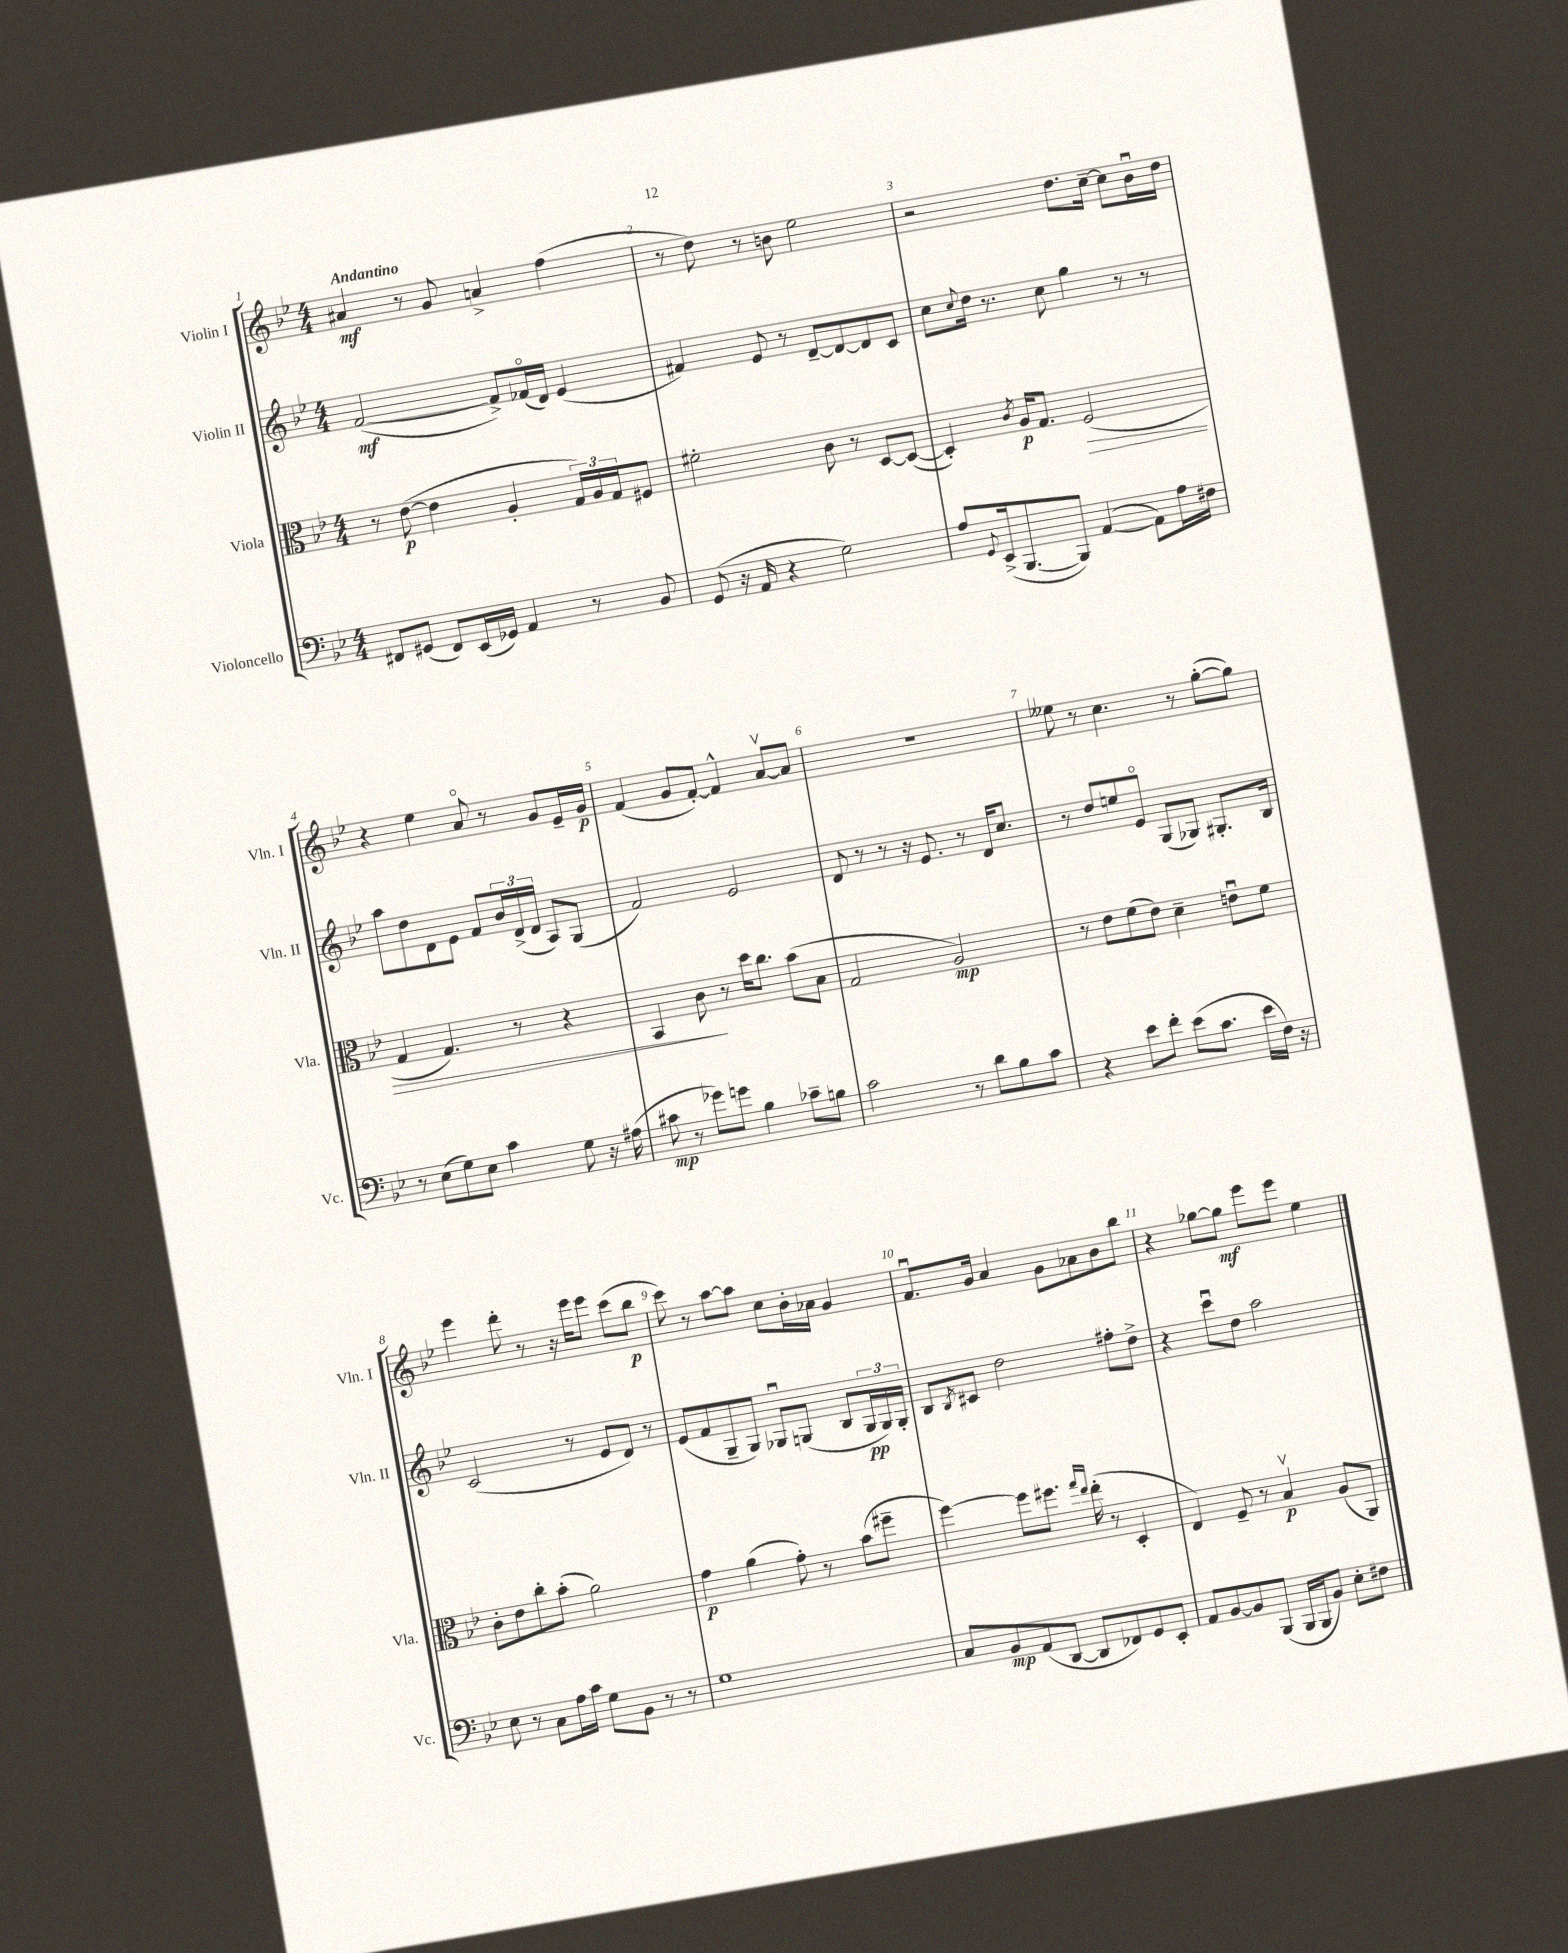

**kern	**dynam	**kern	**dynam	**kern	**dynam	**kern	**dynam
*part4	*part4	*part3	*part3	*part2	*part2	*part1	*part1
*staff4	*staff4	*staff3	*staff3	*staff2	*staff2	*staff1	*staff1
*I"Violoncello	*	*I"Viola	*	*I"Violin II	*	*I"Violin I	*
*I'Vc.	*	*I'Vla.	*	*I'Vln. II	*	*I'Vln. I	*
*clefF4	*	*clefC3	*	*clefG2	*	*clefG2	*
*k[b-e-]	*	*k[b-e-]	*	*k[b-e-]	*	*k[b-e-]	*
*M4/4	*	*M4/4	*	*M4/4	*	*M4/4	*
=1	=1	=1	=1	=1	=1	=1	=1
!	!	!	!	!	!	!LO:TX:a:B:t=Andantino	!
8FF#X/L	.	8r	.	([2f/	mf	4a#X/	mf
(8GG#X/J	.	([8e-\	p	.	.	.	.
8FF#/L)	.	4e-\]	.	.	.	8r	.
(16EE-/L	.	.	.	.	.	8g/	.
16GG-X/JJ)	.	.	.	.	.	.	.
4AA/	.	4A'/	.	8f^/L])	.	4an^/	.
.	.	.	.	(16f-X/L	.	.	.
.	.	.	.	16d/JJ)	.	.	.
8r	.	24G/LL)	.	(4e-/	.	(4ff\	.
.	.	24A/	.	.	.	.	.
.	.	24G/J	.	.	.	.	.
8BB-/	.	8F#X/J	.	.	.	.	.
=2	=2	=2	=2	=2	=2	=2	=2
(8GG/	.	2f#X'\	.	4f#X/)	.	8r	.
16r	.	.	.	.	.	8dd\)	.
16AA/	.	.	.	.	.	.	.
4r	.	.	.	8e-/	.	8r	.
.	.	.	.	8r	.	8bn\	.
2G\)	.	8c\	.	[8d~/L	.	2ee-\	.
.	.	8r	.	8d/_	.	.	.
.	.	[8D/L	.	8d/]	.	.	.
.	.	(8D/J_	.	8c/J	.	.	.
=3	=3	=3	=3	=3	=3	=3	=3
8A/L	.	4D'/])	.	8cc\L	.	2r	.
8qqGG/	.	.	.	8qqcc/	.	.	.
(16EE-^/k	.	.	.	16dd\Jk	.	.	.
[8.BBB-/	.	.	.	8.r	.	.	.
.	.	8qc/	.	.	.	.	.
.	.	16A/KL	p	.	.	.	.
.	.	8.G/J	.	.	.	.	.
8BBB-/J])	.	.	.	8cc\	.	.	.
!	!	!	!LO:HP:b	!	!	!	!
([4AA/	.	(2F/	>	4gg\	.	8.dd\L	.
.	.	.	.	.	.	[16cc~\Jk	.
8AA\L])	.	.	.	8r	.	8cc\L]	.
16A\L	.	.	.	8r	.	16b-u\L	.
16F#X\JJ	.	.	.	.	.	16dd\JJ	.
!!LO:LB:g=z
=4	=4	=4	=4	=4	=4	=4	=4
8r	.	4G/	.	8aa\L	.	4r	.
(8E-\L	.	.	.	8dd\	.	.	.
8G\)	.	4.G/)	.	8d\	.	4ee-\	.
8E-\J	.	.	.	8e-\J	.	.	.
4c\	.	.	.	8f/L	.	8a/	.
.	.	8r	.	24b-/L	.	8r	.
.	.	.	.	(24d^/	.	.	.
.	.	.	.	24d/JJ	.	.	.
8G\	.	4r	.	8A/L)	.	8g/L	.
16r	.	.	.	(8G/J	.	16e-~/L	.
(16A#X\	.	.	.	.	.	16g/JJ	p
=5	=5	=5	=5	=5	=5	=5	=5
8c#X\	mp	4BB-/	.	2f/)	.	(4f/	.
8r	.	.	.	.	.	.	.
8g-X\L)	.	8c\	.	.	.	8g/L	.
8gn\J	.	8r	]	.	.	[8f'/J)	.
4B-\	.	16dd\KL	.	2e-/	.	4f^^/]	.
.	.	8.cc\J	.	.	.	.	.
8c-X~\L	.	(8b-\L	.	.	.	[8av/L	.
8Bn\J	.	8B-\J	.	.	.	8a/J]	.
=6	=6	=6	=6	=6	=6	=6	=6
2c\	.	2G/	.	8d/	.	1r	.
.	.	.	.	8r	.	.	.
.	.	.	.	8r	.	.	.
.	.	.	.	16r	.	.	.
.	.	.	.	8.e-/	.	.	.
8r	.	2A/)	mp	.	.	.	.
8d\L	.	.	.	8r	.	.	.
8B-\	.	.	.	16d/KL	.	.	.
.	.	.	.	8.cc/J	.	.	.
8c\J	.	.	.	.	.	.	.
=7	=7	=7	=7	=7	=7	=7	=7
4r	.	8r	.	8r	.	8ee--X\	.
.	.	8e-\L	.	8dd/L	.	8r	.
8e-\L	.	(8f\	.	8een/	.	4.cc\	.
8f'\J	.	8e-\J)	.	8e-/J	.	.	.
(8e-\L	.	4d~\	.	(8G/L	.	.	.
8.c\J	.	.	.	8G-X/J)	.	8r	.
.	.	8enu\L	.	8.G#X'/L	.	([8gg'\L	.
16e-\LL	.	.	.	.	.	.	.
16F\JJ)	.	8f\J	.	.	.	8gg\J])	.
16r	.	.	.	16B-/Jk	.	.	.
!!LO:LB:g=z
=8	=8	=8	=8	=8	=8	=8	=8
8E-\	.	8c'\L	.	(2c/	.	4eee-\	.
8r	.	8e-\	.	.	.	.	.
8C\L	.	8cc'\	.	.	.	8ddd'\	.
16A\L	.	(8b-'\J	.	.	.	8r	.
16c\JJ	.	.	.	.	.	.	.
8G\L	.	2a\)	.	8r	.	16r	.
.	.	.	.	.	.	16eee-\KL	.
8BB-\J	.	.	.	8e-/L	.	8eee-\J	.
8r	.	.	.	8d/J)	.	(8ccc\L	.
8r	.	.	.	8r	.	8bb-\J	p
=9	=9	=9	=9	=9	=9	=9	=9
1G	.	4g\	p	(8e-/L	.	8ccc\)	.
.	.	.	.	8f/	.	8r	.
.	.	(4a\	.	8G~/	.	[8aa\L	.
.	.	.	.	8G/J)	.	8aa\J]	.
.	.	8g'\)	.	8G-Xu/L	.	8cc\L	.
.	.	8r	.	(8Gn/J	.	16b-'\L	.
.	.	.	.	.	.	16a-X\JJ	.
.	.	(8b-\L	.	8B-/L	.	4g/	.
.	.	8ff#X~\J	.	24G/L	pp	.	.
.	.	.	.	24G/)	.	.	.
.	.	.	.	24G'/JJ	.	.	.
=10	=10	=10	=10	=10	=10	=10	=10
8C/L	.	[4ff\)	.	8B-/L	.	8.fu/L	.
.	.	.	.	8qB-/	.	.	.
8BB-/	mp	.	.	8c#X/J	.	.	.
.	.	.	.	.	.	16g/Jk	.
(8AA/	.	8ff\L]	.	2dd\	.	4a/	.
[8DD/J	.	8.ff#X\J	.	.	.	.	.
8DD/L]	.	.	.	.	.	8g\L	.
.	.	16qqgg/LL	.	.	.	.	.
.	.	16qqee-/JJ	.	.	.	.	.
.	.	(16ee-'\	.	.	.	.	.
8FF-X/)	.	8r	.	.	.	8a-X\	.
8GG/	.	4D'/	.	8ff#X'\L	.	8b-\	.
8EE-'/J	.	.	.	8dd^\J	.	8bb-\J	.
=11	=11	=11	=11	=11	=11	=11	=11
8AA/L	.	4E-/)	.	4r	.	4r	.
[8BB-/	.	.	.	.	.	.	.
8BB-/]	.	8F~/	.	8cccu\L	.	[8gg-X\L	.
(8BBB-/J	.	8r	.	8dd\J	.	8gg-\J]	mf
16BBB-/LL	.	4B-v/	p	2aa\	.	8eee-\L	.
16BBB-/J	.	.	.	.	.	.	.
8BB-/J)	.	.	.	.	.	8eee-\J	.
8E-'\L	.	(8A/L	.	.	.	4ee-\	.
8F#X\J	.	8AA/J)	.	.	.	.	.
==	==	==	==	==	==	==	==
*-	*-	*-	*-	*-	*-	*-	*-
